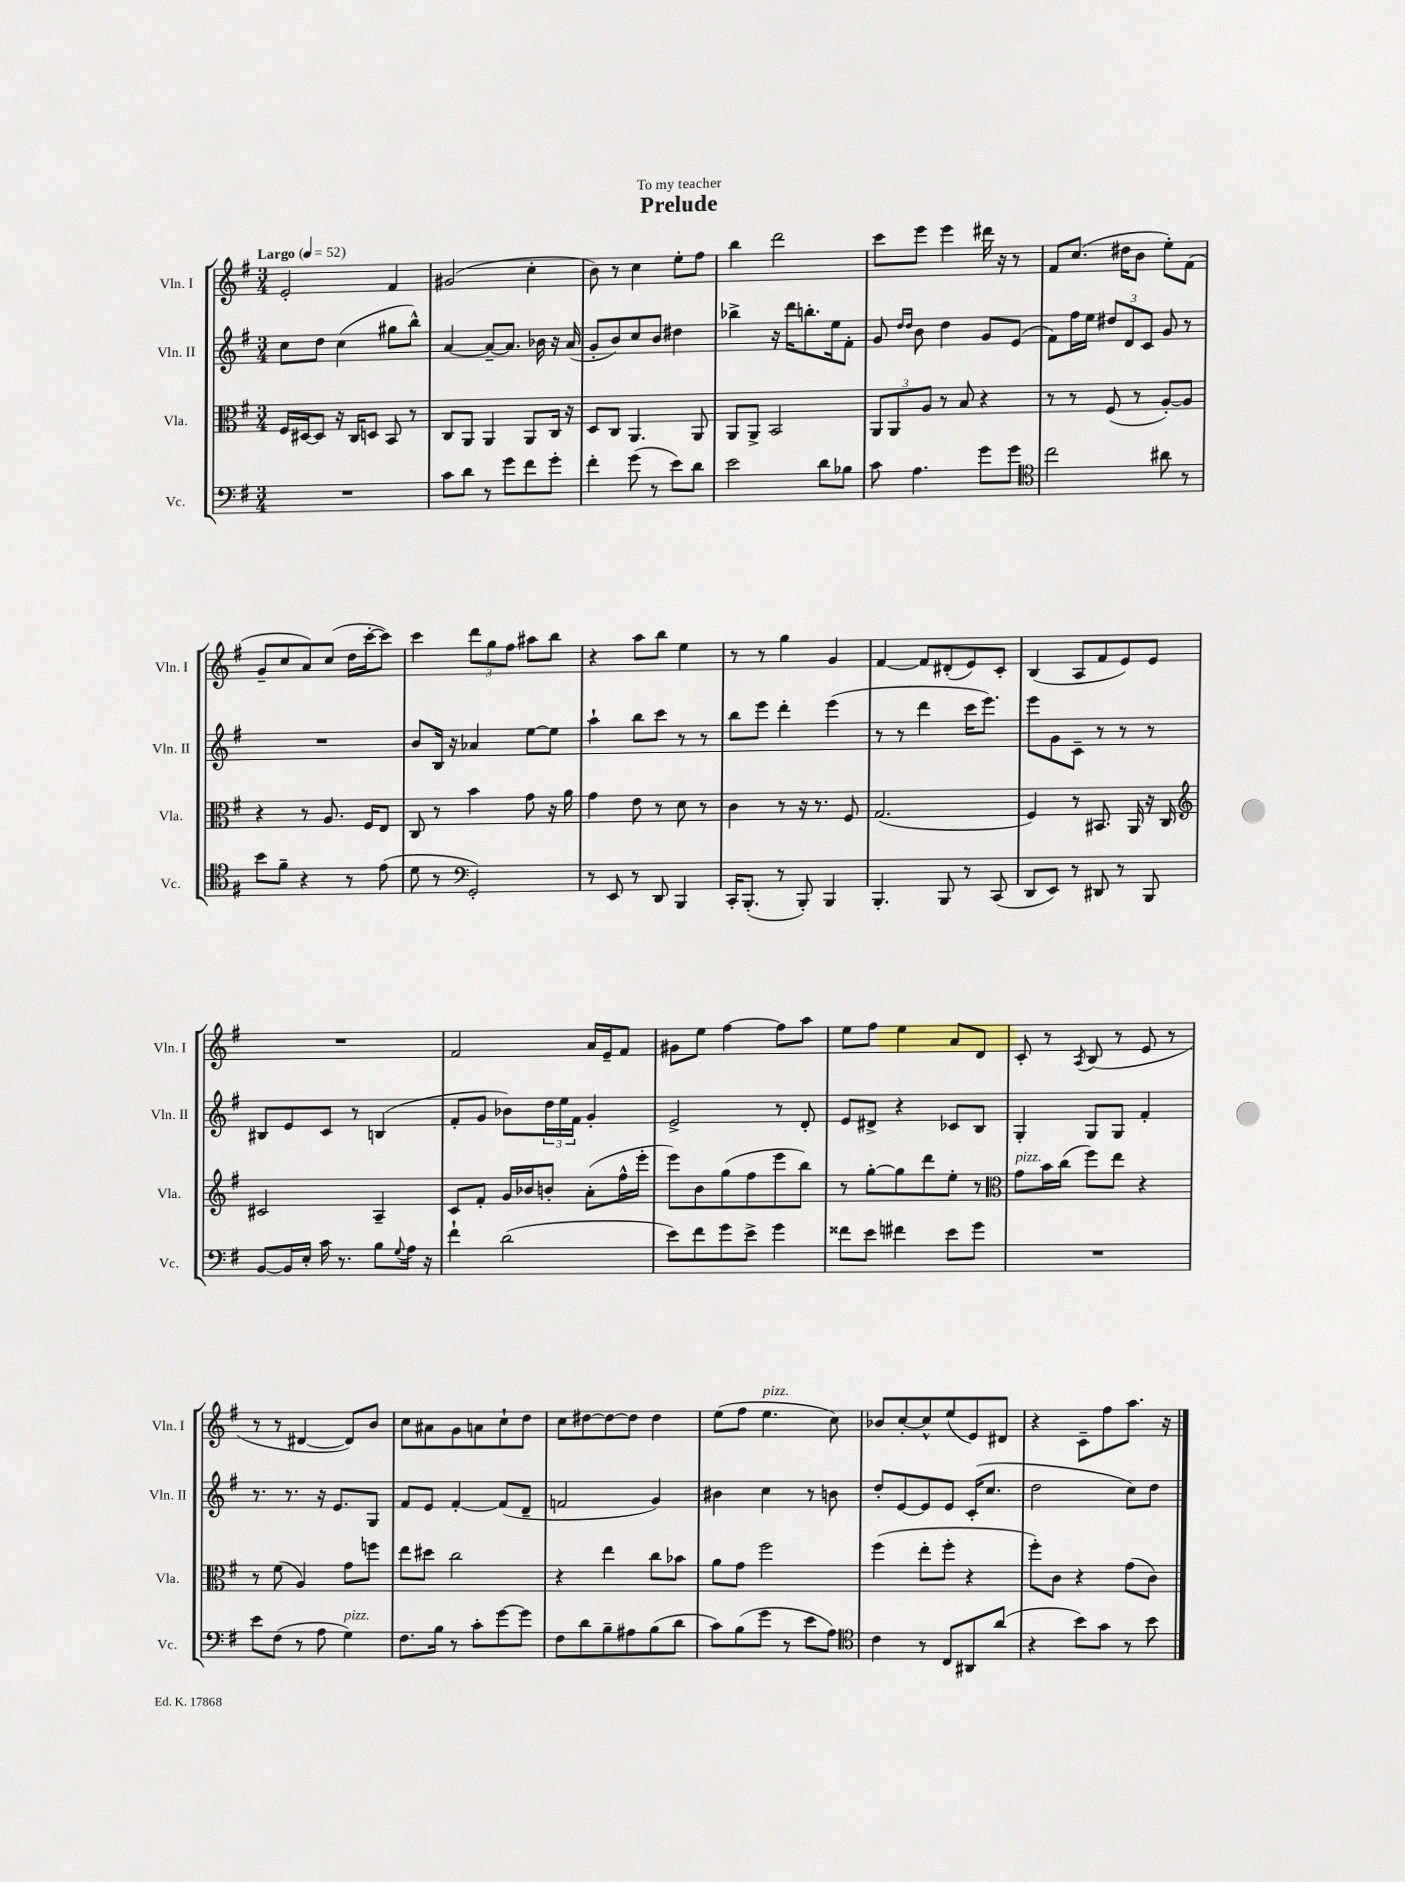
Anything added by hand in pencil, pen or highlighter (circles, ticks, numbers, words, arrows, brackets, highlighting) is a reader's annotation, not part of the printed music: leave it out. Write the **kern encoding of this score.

**kern	**kern	**kern	**kern
*staff4	*staff3	*staff2	*staff1
*clefF4	*clefC3	*clefG2	*clefG2
*k[f#]	*k[f#]	*k[f#]	*k[f#]
*M3/4	*M3/4	*M3/4	*M3/4
*MM52	*MM52	*MM52	*MM52
2.r	16F#	8cc	2e'
.	[16D#	.	.
.	8D#]	8dd	.
.	16r	(4cc	.
.	16C	.	.
.	8D	.	.
.	8BB	8gg#	4f#
.	8r	8bb^^)	.
=	=	=	=
8c	8C	[4a	(2g#
8d	8AA	.	.
8r	4AA	8a~_	.
8g	.	8.a]	.
8f#	8AA	.	4cc'
.	.	16b-	.
8g'	16C	16r	.
.	16r	(16a	.
=	=	=	=
4f#'	8D	8g'	8b)
.	8C	8b)	8r
(8g	4.AA	8cc	4cc
8r	.	8b	.
8e)	.	4dd#	8ee'
8d	8AA	.	8ff#
=	=	=	=
2e	8AA	4bb-^	4bb
.	8AA^	.	.
.	2BB	16r	2ddd
.	.	16ddd	.
.	.	8.bb'	.
8d	.	.	.
.	.	16ee	.
8B-	.	8f#'	.
=	=	=	=
8c	12AA	8g	8ccc
.	12AA	.	.
.	.	16qqdd	.
.	.	16qqdd	.
4.A	.	8b	8eee
.	12A	.	.
.	8r	4dd	4eee
.	8B	.	.
8g	4r	8g	16ddd#
.	.	.	16r
8g	.	(8e	8r
=	=	=	=
*clefC4	*	*	*
2cc	8r	8f#)	8f#
.	8r	16ff#	(8.cc
.	.	16ee	.
.	(8F#	12dd#	.
.	.	.	16dd#
.	.	12d	.
.	8r	.	8b
.	.	12c	.
8a#	[8A')	8g	8ee')
8r	8A]	8r	(8f#
=	=	=	=
8b	4r	2.r	8g~
8f#~	.	.	8cc
4r	8r	.	8a)
.	8.A	.	(8cc
8r	.	.	16dd
.	16F#	.	[16ccc'
(8e	8E	.	8ccc])
=	=	=	=
8d	8C	8b	4ccc
8r	8r	16B	.
.	.	16r	.
*clefF4	*	*	*
2GG')	4b	4a-	12ddd
.	.	.	12gg
.	.	.	12ff#
.	8g	[8ee	8aa#
.	16r	8ee]	8bb
.	16a	.	.
=	=	=	=
8r	4g	4aa`	4r
8EE	.	.	.
8r	8e	8bb	8aa
8DD	8r	8ccc	8bb
4BBB	8d	8r	4ee
.	8r	8r	.
=	=	=	=
16CC'	4c	8bb	8r
(8.BBB'	.	.	.
.	.	8eee	8r
8r	8r	4ddd'	4gg
8BBB')	16r	.	.
.	8.r	.	.
4BBB	.	(4eee	4g
.	8F#	.	.
=	=	=	=
4.BBB'	(2.G	8r	[4f#
.	.	8r	.
.	.	4ddd	8f#]
8BBB	.	.	(8d#'
8r	.	16ccc	8e)
.	.	8.eee)	.
(8CC	.	.	8c'
=	=	=	=
8DD	4F#)	8eee	(4B
8EE)	.	8g	.
8r	8r	8c~	8A
8DD#	8.BB#	8r	8f#
8r	.	8r	8e)
.	16AA	.	.
8BBB	16r	8r	8e
.	16C	.	.
=	=	=	=
*	*clefG2	*	*
[8BB	2c#	8B#	2.r
16BB]	.	8e	.
16E'	.	.	.
16c	.	8c	.
8.r	.	.	.
.	.	8r	.
8B	4A~	(4B	.
8qqG	.	.	.
16A	.	.	.
16r	.	.	.
=	=	=	=
4f#`	8c	8f#'	2f#
.	8f#'	8g	.
(2d	16g	8b-)	.
.	16b-	.	.
.	8b'	24dd	.
.	.	24ee	.
.	.	24f#	.
.	(8a'	4g'	16a
.	.	.	16e~
.	16ff#^^	.	8f#
.	16eee'	.	.
=	=	=	=
8e)	8eee)	2e^	8g#
8f#	8b	.	8ee
8g	(8gg	.	[4ff#
8e^	8ff#	.	.
4g	8eee	8r	8ff#]
.	8bb)	8d'	8aa
=	=	=	=
8f##	8r	8e	8ee
8e	[8gg'	8d#^	8ff#
4f#	8gg]	4r	4ee
.	8ddd	.	.
8e	8ee'	8c-	8a
8g	8r	8B	8d
=	=	=	=
*	*clefC3	*	*
2.r	8g	4G'	8c'
.	16b	.	8r
.	(16cc	.	.
.	.	.	8qA
.	8ff#)	8G	(8B
.	8ee	8G	8r
.	4r	4f#'	8e
.	.	.	8r
=	=	=	=
8e	8r	8.r	8r
(8F#	(8f#	.	8r
.	.	8.r	.
8r	4A)	.	[4d#
8A	.	16r	.
.	.	8.e	.
4G)	8g	.	8d#])
.	8ff	8G	8b
=	=	=	=
8.F#	8ee	8f#	8cc
.	8dd#	8e	8a#
16B	.	.	.
8r	2cc	[4f#'	8g
8c'	.	.	8a
[8g	.	(8f#]	8cc`
8g]	.	8d~	8dd
=	=	=	=
8F#	4r	2f	8cc
8d	.	.	[8dd#
8B~	4ee	.	8dd#_
8A#	.	.	8dd#]
(8B	8cc	4g)	4dd#
8d	8b-	.	.
=	=	=	=
8c)	8a	4b#	(8ee
(8B	8g	.	8ff#
8g	2ff#	4cc	4.ee
8r	.	.	.
8e	.	8r	.
8A)	.	8b	8cc)
=	=	=	=
*clefC4	*	*	*
4c	(4ff#	8dd'	8b-
.	.	[8e	[8cc'
8r	8ee'	8e]	8cc^^]
8C	8ff#'	8e	(8ee
8AA#	4r	(16c'	8e)
.	.	8.cc	.
(8a	.	.	8d#
=	=	=	=
4r	8ff#')	2dd	4r
.	8c	.	.
8b)	4r	.	8c~
8g	.	.	8ff#
8r	(8g	8cc)	8.aa
8b	8c)	8dd	.
.	.	.	16r
==	==	==	==
*-	*-	*-	*-
